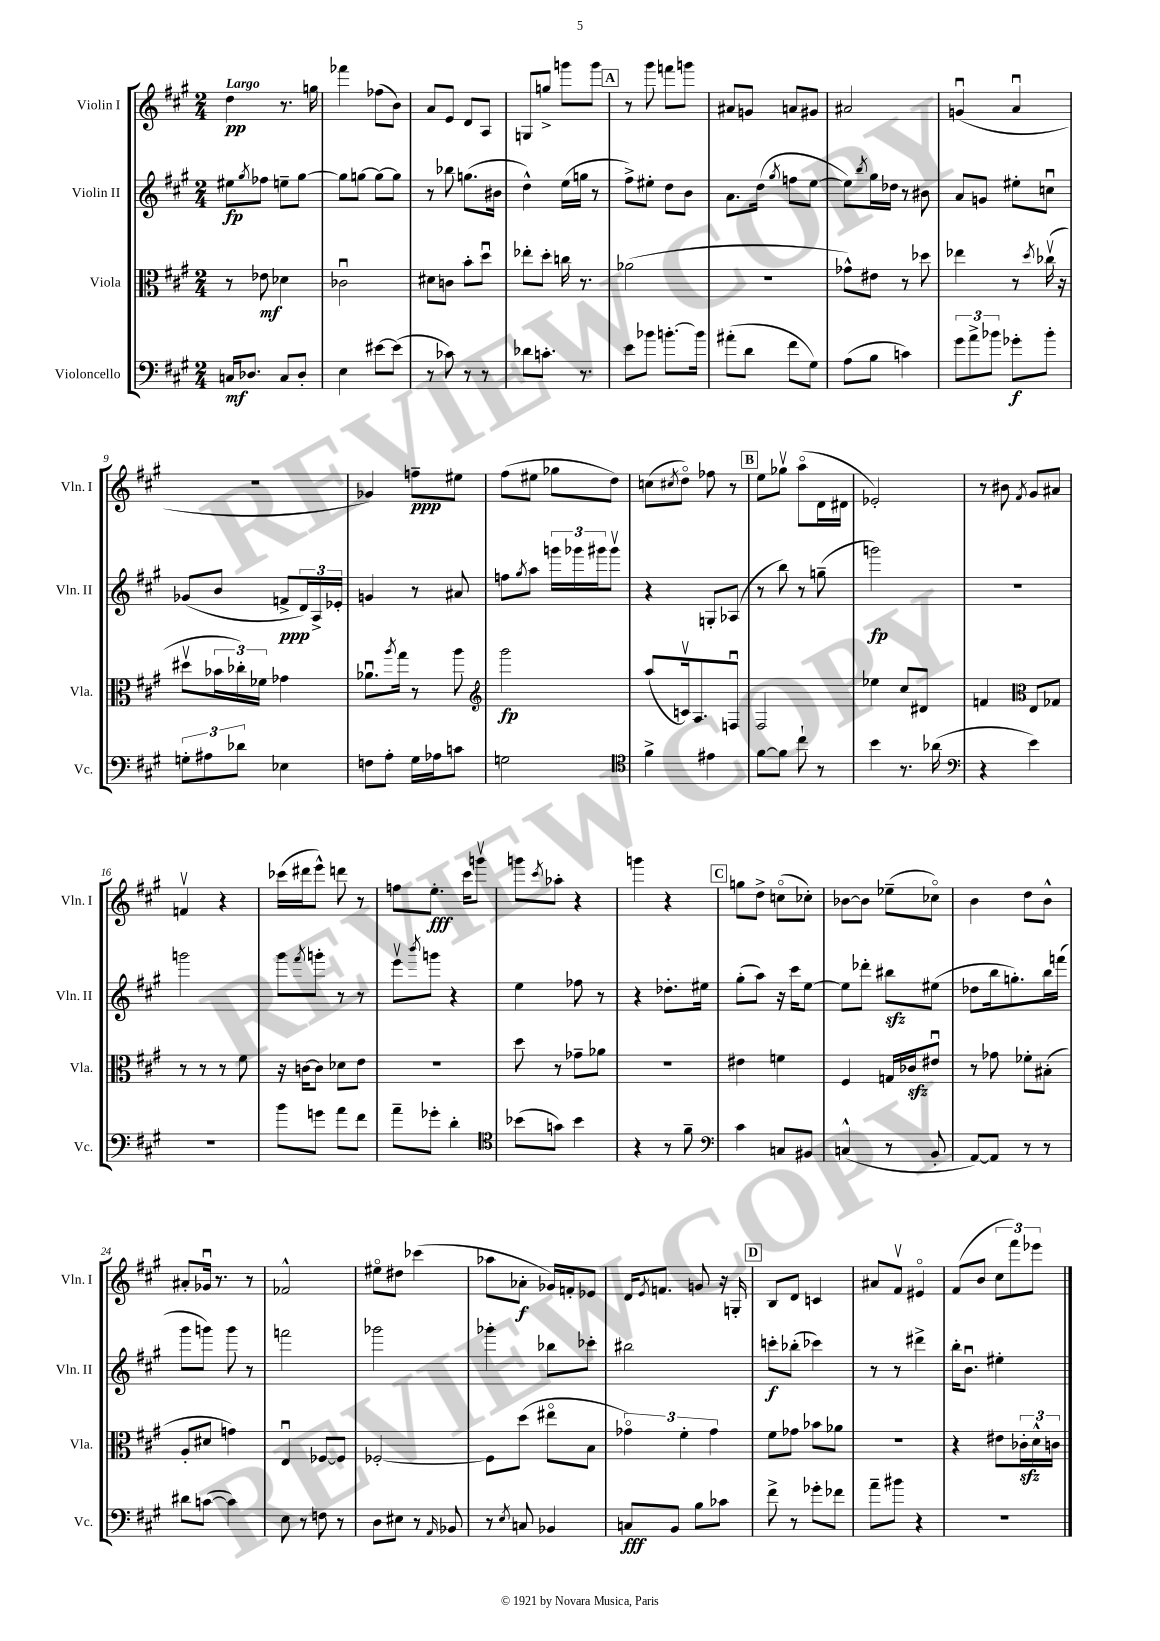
<<
\new StaffGroup <<
\new Staff = "s0" \with { instrumentName = "Violin I" shortInstrumentName = "Vln. I" } {
    \clef treble \key a \major \numericTimeSignature \time 2/4 \tempo "Largo"
    d''4\pp r8. g''16 |
    fes'''4 fes''8( b'8) |
    a'8 e'8 d'8 a8 |
    g8 g''8-> g'''8 g'''8 |
    \mark \markup { \box "A" } r8 gis'''8 f'''8 g'''8 |
    ais'8 g'8 a'8 gis'8 |
    ais'2 |
    g'4\downbow( a'4\downbow |
    r2 |
    ges'4) f''8--\ppp eis''8 |
    fis''8( eis''8 ges''8 d''8) |
    c''8( \acciaccatura { cis''8 } d''8\flageolet) fes''8 r8 |
    \mark \markup { \box "B" } e''8 ges''8\upbow a''8\flageolet( d'16 dis'16 |
    ees'2-.) |
    r8 bis'8 \acciaccatura { fis'8 } gis'8 ais'8 |
    f'4\upbow r4 |
    ces'''16( dis'''16 e'''8-^) d'''8 r8 |
    f''8 e''8.-.\fff cis'''16 g'''8\upbow |
    g'''8 \acciaccatura { cis'''8 } aes''8-. r4 |
    g'''4 r4 |
    \mark \markup { \box "C" } g''8 d''8-> c''8\flageolet( ces''8-.) |
    bes'8~ bes'8 ees''8--( ces''8\flageolet) |
    b'4 d''8 b'8-^ |
    ais'8-. ges'16\downbow r8. r8 |
    fes'2-^ |
    eis''8\flageolet dis''8 ces'''4( |
    aes''8 aes'8-.\f ges'16) f'16-. ees'8 |
    d'16 \acciaccatura { e'8 } f'8. g'8 r16 g16-. |
    \mark \markup { \box "D" } b8 d'8 c'4 |
    ais'8 fis'8\upbow eis'4\flageolet |
    fis'8( b'8 \tuplet 3/2 { cis''8 fis'''8) ees'''8 } \bar "|." |
}
\new Staff = "s1" \with { instrumentName = "Violin II" shortInstrumentName = "Vln. II" } {
    \clef treble \key a \major \numericTimeSignature \time 2/4
    eis''8\fp \acciaccatura { gis''8 } fes''8 e''8-- gis''8~ |
    gis''8 g''8~ g''8~ g''8 |
    r8 bes''8 g''8.( bis'16 |
    d''4-^) e''16( g''16 r8 |
    \mark \markup { \box "A" } fis''8->) eis''8-. d''8 b'8 |
    a'8. d''16( \acciaccatura { gis''8 } f''8 e''8~ |
    e''8) \acciaccatura { b''8 } gis''16 des''16 r8 bis'8 |
    a'8 g'8 eis''8-. c''8\downbow |
    ges'8( b'8 f'8->\ppp \tuplet 3/2 { d'16) a16-> ees'16-. } |
    g'4 r8 ais'8 |
    f''8 \acciaccatura { gis''8 } a''8 \tuplet 3/2 { g'''16 ges'''16 gis'''16 } gis'''8\upbow |
    r4 g8-. aes8( |
    \mark \markup { \box "B" } r8 b''8) r8 g''8--( |
    g'''2\fp) |
    R2 |
    g'''2 |
    gis'''8 \acciaccatura { fis'''8 } g'''8-. r8 r8 |
    e'''8\upbow \acciaccatura { b'''8 } g'''8 r4 |
    e''4 fes''8 r8 |
    r4 des''8.-. eis''16 |
    \mark \markup { \box "C" } gis''8-.( a''8) r16 cis'''16 e''8~ |
    e''8 des'''8-. bis''8\sfz eis''8( |
    des''8 b''16 g''8.-.) b''16 f'''16( |
    gis'''8 g'''8) g'''8 r8 |
    f'''2 |
    ges'''2 |
    ges'''4-. bes''8 ces'''8-. |
    bis''2 |
    \mark \markup { \box "D" } c'''8-.\f bes''8-.( ces'''4) |
    r8 r8 dis'''4-> |
    b''16-. b'8.\downbow eis''4-. \bar "|." |
}
\new Staff = "s2" \with { instrumentName = "Viola" shortInstrumentName = "Vla." } {
    \clef alto \key a \major \numericTimeSignature \time 2/4
    r8 ees'8\mf des'4 |
    ces'2\downbow |
    dis'8 c'8 b'8-. d''8\downbow |
    ees''8-. d''8-. c''16 r8. |
    \mark \markup { \box "A" } aes'2( |
    r2 |
    ges'8-^) eis'8 r8 des''8 |
    ees''4 r8 \acciaccatura { d''8 } ces''16\upbow( r16 |
    dis''8\upbow \tuplet 3/2 { bes'16 ces''16-.) fes'16 } ges'4 |
    aes'8.\downbow \acciaccatura { a''8 } gis''16 r8 a''8 |
    \clef treble gis'''2\fp |
    a''8( c'16\upbow) a8. f8\downbow |
    \mark \markup { \box "B" } fis2 |
    ees''4 cis''8 dis'8 |
    f'4 \clef alto e8 ges8 |
    r8 r8 r8 fis'8 |
    r16 c'16~ c'8 des'8 e'8 |
    R2 |
    d''8 r8 ges'8-- aes'8 |
    r2 |
    \mark \markup { \box "C" } eis'4 f'4 |
    fis4 g16 ces'16\sfz eis'8\downbow |
    r8 ges'8 fes'8-. bis8-.( |
    a8-. dis'8 g'4) |
    e4\downbow fes8~ fes8 |
    fes2~-. |
    fes8 d''8( eis''8\flageolet b8 |
    \tuplet 3/2 { ges'4\flageolet) fis'4-. ges'4 } |
    \mark \markup { \box "D" } fis'8 ges'8 bes'8 aes'8 |
    r2 |
    r4 eis'8 \tuplet 3/2 { ces'16-.\sfz d'16-^ c'16 } \bar "|." |
}
\new Staff = "s3" \with { instrumentName = "Violoncello" shortInstrumentName = "Vc." } {
    \clef bass \key a \major \numericTimeSignature \time 2/4
    c16\mf des8. c8 des8-. |
    e4 eis'8~ eis'8( |
    r8 ces'8) r8 r8 |
    des'8 c'8.-. r8. |
    \mark \markup { \box "A" } e'8 bes'8 b'8.~-. b'16 |
    ais'8-.( d'8 fis'8 gis8) |
    a8( b8 c'4) |
    \tuplet 3/2 { gis'8 a'8-> bes'8 } ges'8-.\f bes'8-. |
    \tuplet 3/2 { g8-. ais8 des'8 } ees4 |
    f8 a8-. gis16 aes16 c'8 |
    g2 |
    \clef tenor fis'4-> eis'4 |
    \mark \markup { \box "B" } fis'8~ fis'8 cis''8-! r8 |
    b'4 r8. aes'16( |
    \clef bass r4 e'4) |
    R2 |
    b'8 g'8 a'8 fis'8 |
    a'8-- ges'8-. d'4-. |
    \clef tenor bes'8( g'8) bes'4 |
    r4 r8 fis'8-- |
    \mark \markup { \box "C" } \clef bass cis'4 c8 bis,8 |
    c4-^( r8 b,8-. |
    a,8~) a,8 r8 r8 |
    dis'8 c'8~( c'4) |
    e8 r8 f8 r8 |
    d8 eis8 r8 \grace { a,16 } bes,8 |
    r8 \acciaccatura { e8 } c8 bes,4 |
    c8\fff b,8 b8 ces'8 |
    \mark \markup { \box "D" } fis'8-> r8 ges'8-. fes'8 |
    a'8-- bis'8 r4 |
    R2 \bar "|." |
}
>>
>>
